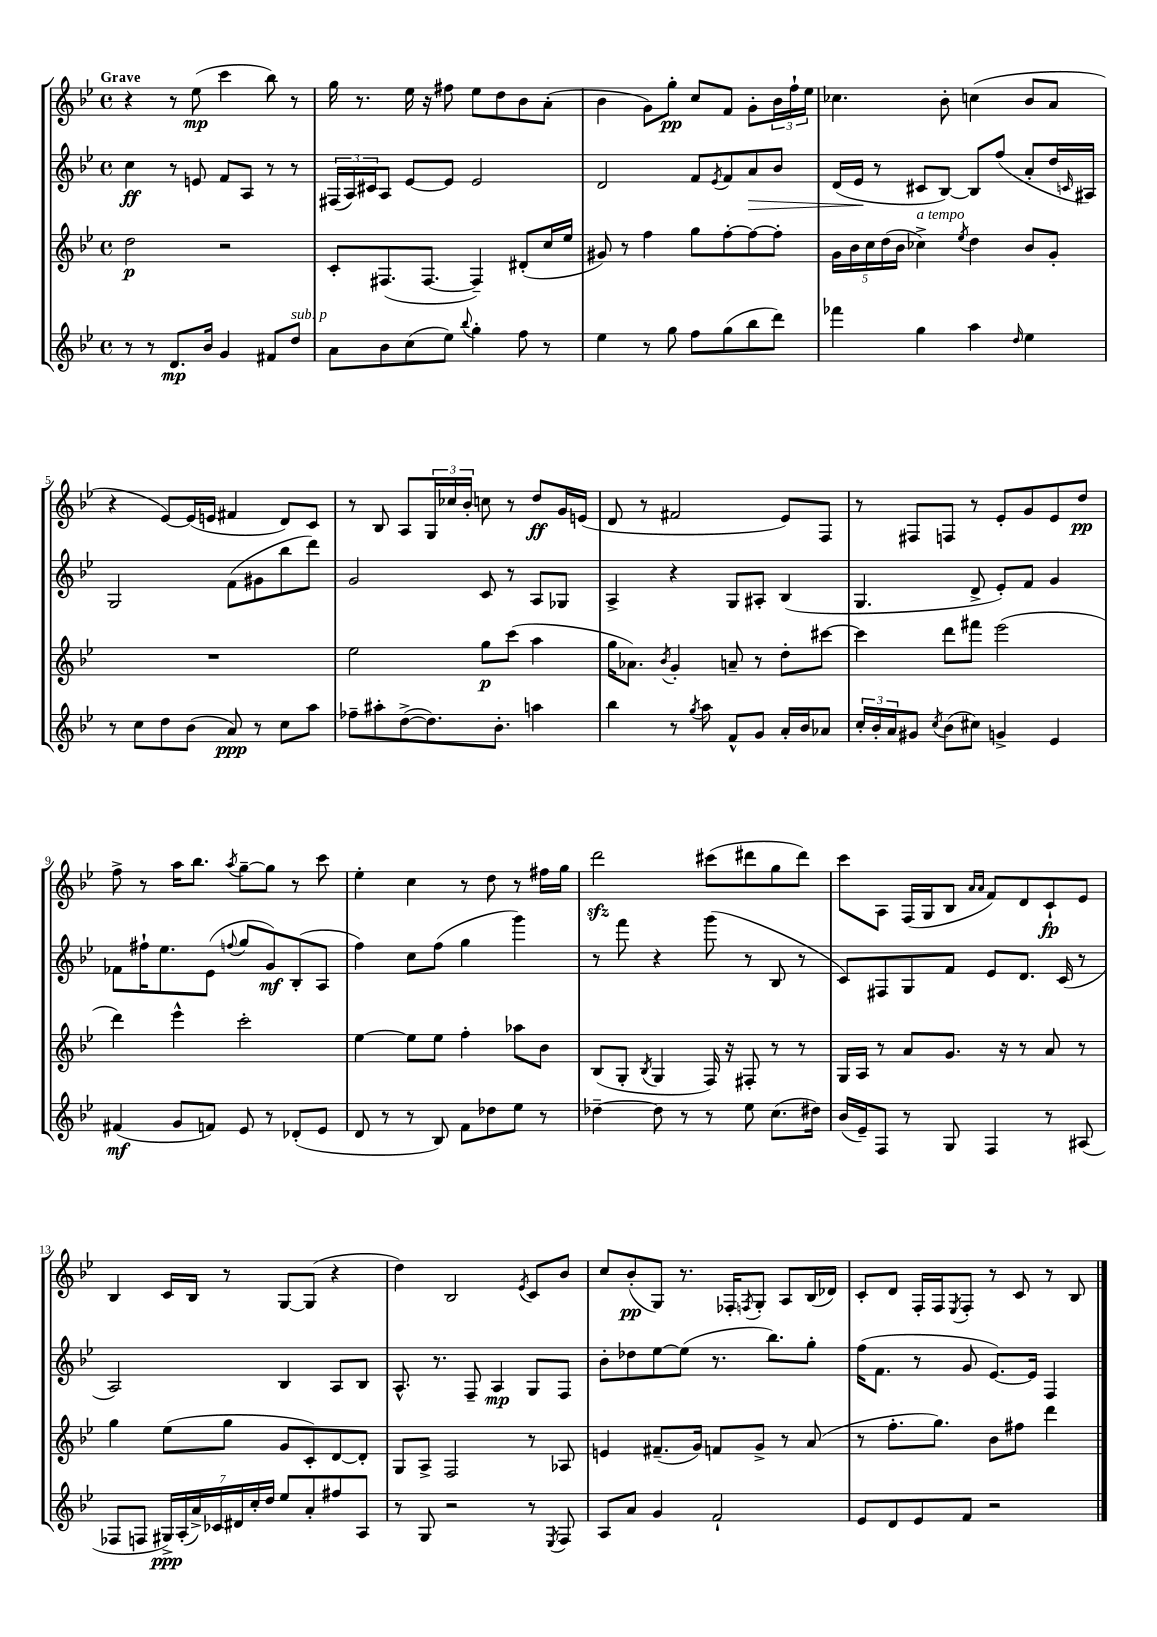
<<
\new StaffGroup <<
\new Staff = "s0" {
    \clef treble \key bes \major \defaultTimeSignature \time 4/4 \tempo "Grave"
    r4 r8 ees''8\mp( c'''4 bes''8) r8 |
    g''16 r8. ees''16 r16 fis''8 ees''8 d''8 bes'8 a'8-.( |
    bes'4 g'8) g''8-.\pp c''8 f'8 g'8-. \tuplet 3/2 { bes'16 f''16-! ees''16 } |
    ces''4. bes'8-. c''4( bes'8 a'8 |
    r4 ees'8~) ees'16( e'16 fis'4 d'8) c'8 |
    r8 bes8 a8 \tuplet 3/2 { g16 ces''16 bes'16-. } c''8 r8 d''8\ff g'16 e'16( |
    d'8 r8 fis'2 ees'8) f8 |
    r8 fis8 f8 r8 ees'8-. g'8 ees'8 d''8\pp |
    f''8-> r8 a''16 bes''8. \acciaccatura { a''8 } g''8~-- g''8 r8 c'''8 |
    ees''4-. c''4 r8 d''8 r8 fis''16 g''16 |
    d'''2\sfz cis'''8( dis'''8 g''8 dis'''8) |
    c'''8 a8 f16( g16 bes8 \grace { a'16 a'16 } f'8) d'8 c'8-!\fp ees'8 |
    bes4 c'16 bes16 r8 g8~ g8( r4 |
    d''4) bes2 \acciaccatura { ees'8 } c'8 bes'8 |
    c''8 bes'8-.\pp( g8) r8. fes16-. \acciaccatura { f8 } g8-. a8 bes16( des'16) |
    c'8-. d'8 f16-. f16 \acciaccatura { ees8 } f8-. r8 c'8 r8 bes8 \bar "|." |
}
\new Staff = "s1" {
    \clef treble \key bes \major \defaultTimeSignature \time 4/4
    c''4\ff r8 e'8 f'8 a8 r8 r8 |
    \tuplet 3/2 { fis16( a16) cis'16 } a8 ees'8~ ees'8 ees'2 |
    d'2 f'8 \acciaccatura { ees'8 } f'8 a'8\> bes'8 |
    d'16( ees'16\! r8 cis'8 bes8~) bes8 f''8( a'8-. d''16 \grace { c'16 } ais16) |
    g2 f'8( gis'8 bes''8 d'''8) |
    g'2 c'8 r8 a8 ges8 |
    a4-> r4 g8 ais8-. bes4( |
    g4. d'8-> ees'8-.) f'8 g'4 |
    fes'8 fis''16-! ees''8. ees'8( \appoggiatura { f''8 } g''8 g'8\mf) bes8-.( a8 |
    f''4) c''8 f''8( g''4 g'''4) |
    r8 f'''8 r4 g'''8( r8 bes8 r8 |
    c'8) fis8 g8 f'8 ees'8 d'8. c'16( r8 |
    a2) bes4 a8 bes8 |
    a8.-^ r8. f8-- a4\mp g8 f8 |
    bes'8-. des''8 ees''8~ ees''8( r8. bes''8.) g''8-. |
    f''16( f'8. r8 g'8 ees'8.~) ees'16 f4 \bar "|." |
}
\new Staff = "s2" {
    \clef treble \key bes \major \defaultTimeSignature \time 4/4
    d''2\p r2 |
    c'8-. fis8.( fis8.~ fis4--) dis'8-.( c''16 ees''16 |
    gis'8) r8 f''4 g''8 f''8~-. f''8~ f''8-. |
    \tuplet 5/4 { g'16 bes'16 c''16 d''16( bes'16 } ces''4->^\markup { \italic "a tempo" }) \acciaccatura { ees''8 } d''4 bes'8 g'8-. |
    R1 |
    ees''2 g''8\p c'''8( a''4 |
    g''16 aes'8.) \acciaccatura { bes'8 } g'4-. a'8-- r8 d''8-. cis'''8~ |
    cis'''4 d'''8 fis'''8 ees'''2( |
    d'''4) ees'''4-^ c'''2-. |
    ees''4~ ees''8 ees''8 f''4-. aes''8 bes'8 |
    bes8( g8-. \acciaccatura { bes8 } g4 f16) r16 fis8-. r8 r8 |
    g16 a16 r8 a'8 g'8. r16 r8 a'8 r8 |
    g''4 ees''8( g''8 g'8 c'8-.) d'8~ d'8-. |
    g8 a8-> f2 r8 aes8 |
    e'4 fis'8.--( g'16) f'8 g'8-> r8 a'8( |
    r8 f''8.-. g''8.) bes'8 fis''8 d'''4 \bar "|." |
}
\new Staff = "s3" {
    \clef treble \key bes \major \defaultTimeSignature \time 4/4
    r8 r8 d'8.\mp bes'16 g'4 fis'8 d''8^\markup { \italic "sub. p" } |
    a'8 bes'8 c''8( ees''8) \appoggiatura { bes''8 } g''4-. f''8 r8 |
    ees''4 r8 g''8 f''8 g''8( bes''8 d'''8) |
    fes'''4 g''4 a''4 \grace { d''16 } ees''4 |
    r8 c''8 d''8 bes'8( a'8\ppp) r8 c''8 a''8 |
    fes''8-- ais''8-. d''8~->( d''8.) bes'8.-. a''4 |
    bes''4 r8 \acciaccatura { g''8 } a''8 f'8-^ g'8 a'16-. bes'16 aes'8 |
    \tuplet 3/2 { c''16-. bes'16-. a'16 } gis'8 \acciaccatura { c''8 } bes'8( cis''8) g'4-> ees'4 |
    fis'4\mf( g'8 f'8) ees'8 r8 des'8-.( ees'8 |
    d'8 r8 r8 bes8) f'8 des''8 ees''8 r8 |
    des''4~-- des''8 r8 r8 ees''8 c''8.( dis''16) |
    bes'16( ees'16--) f8 r8 g8 f4 r8 ais8( |
    fes8 f8 \tuplet 7/4 { gis16->\ppp) a16-.( a'16->) ces'16 dis'16 c''16-. d''16 } ees''8 a'8-. fis''8 a8 |
    r8 g8 r2 r8 \acciaccatura { ees8 } f8 |
    a8 a'8 g'4 f'2-! |
    ees'8 d'8 ees'8 f'8 r2 \bar "|." |
}
>>
>>
